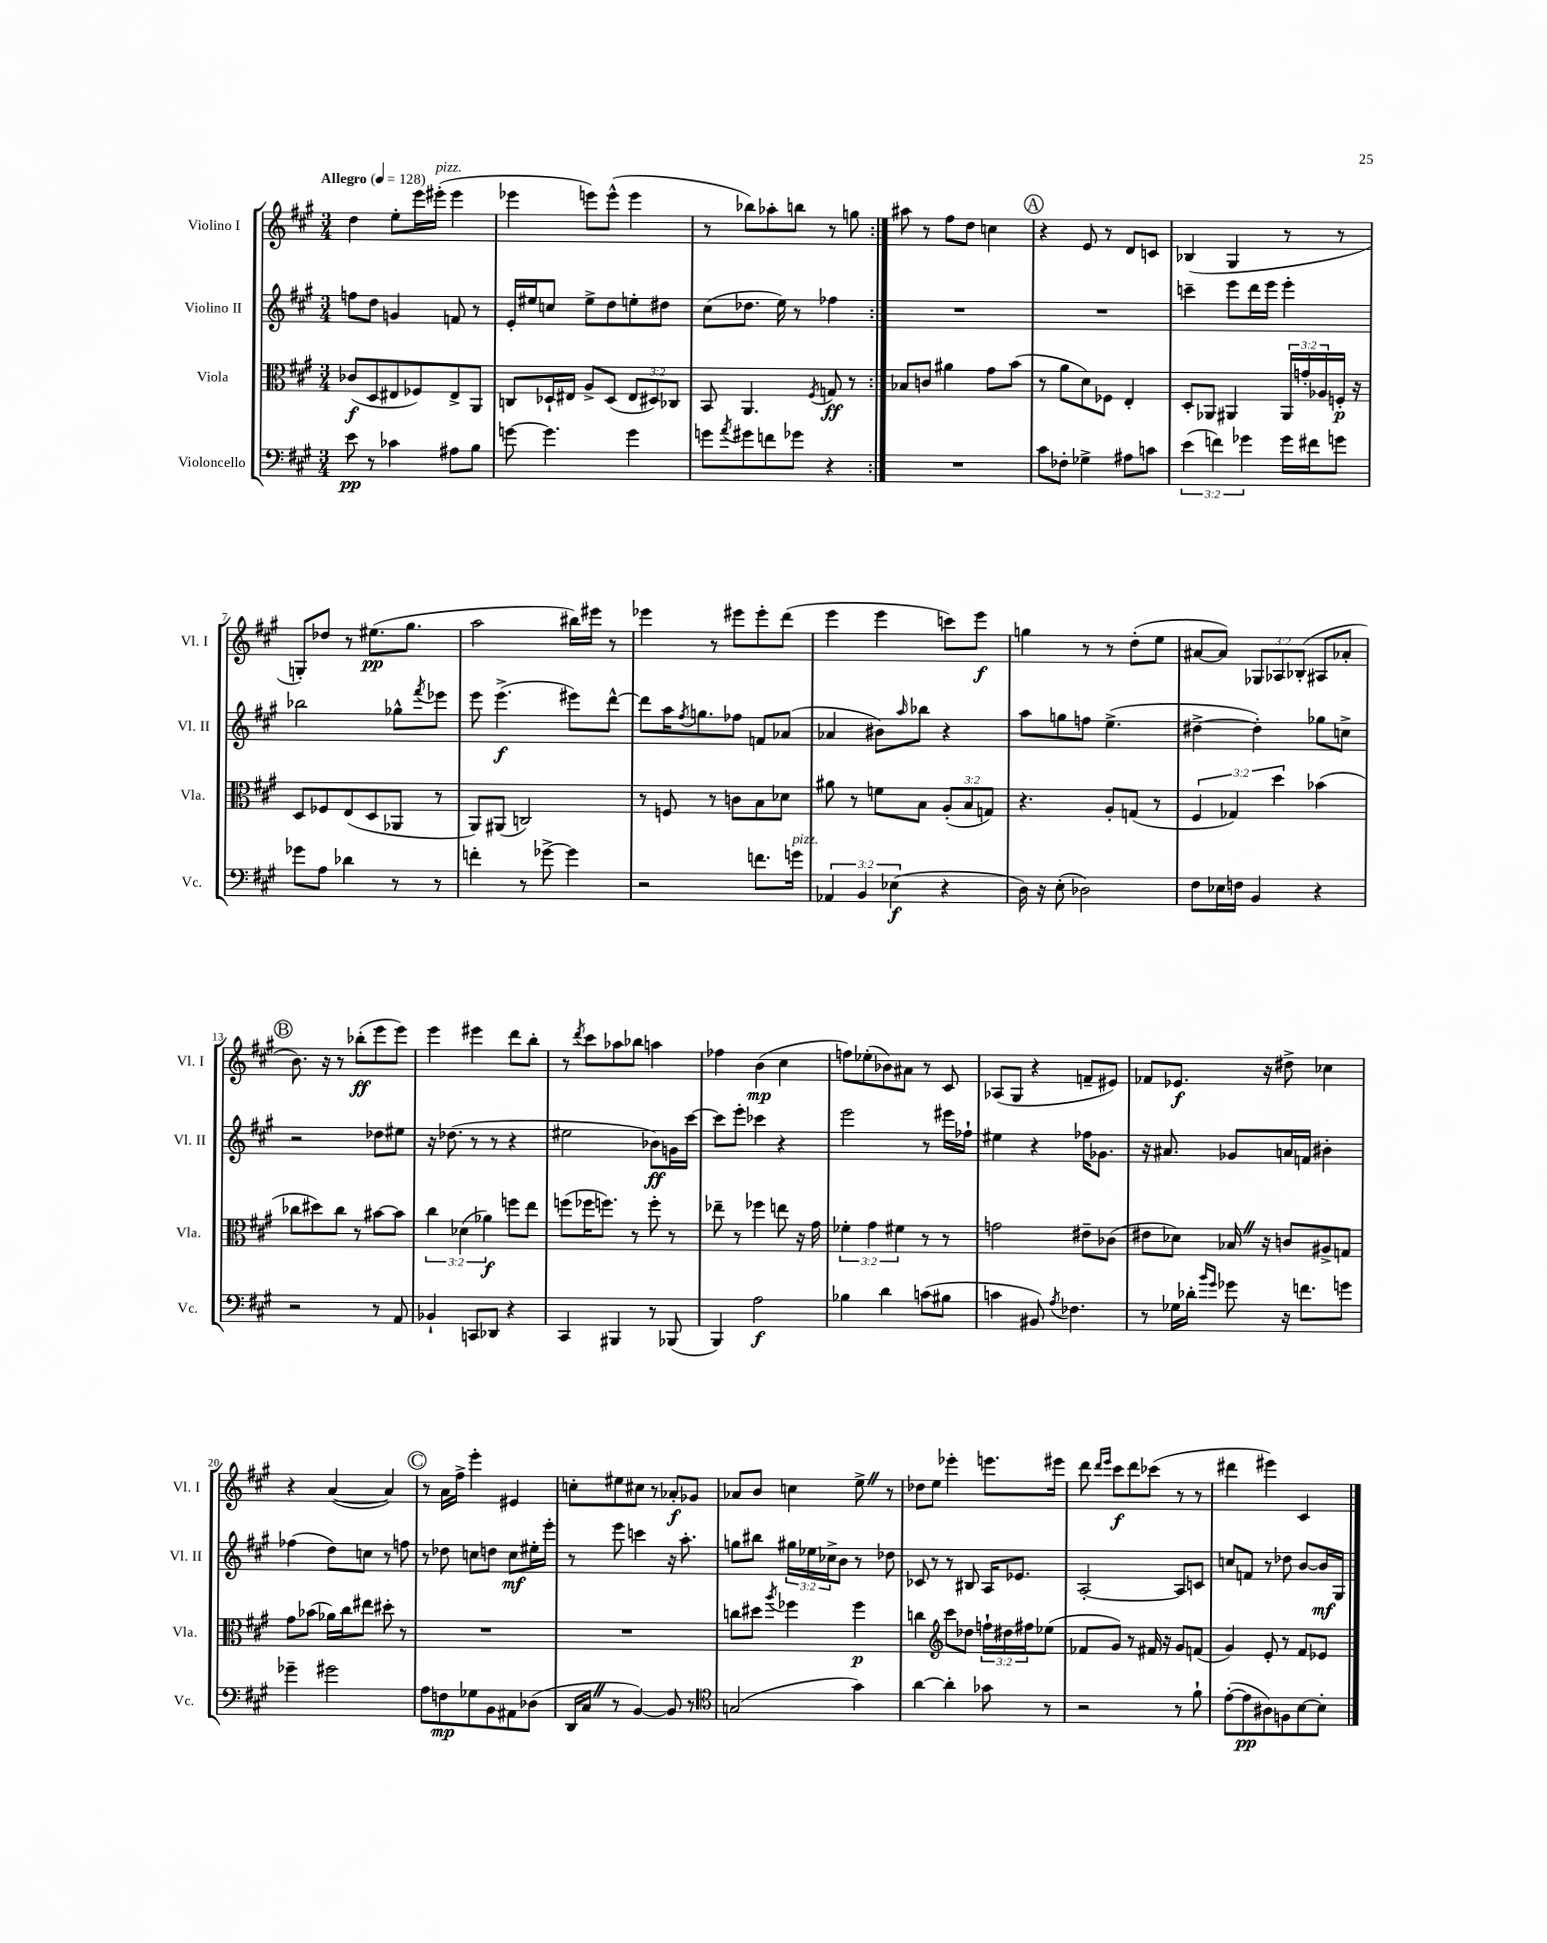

**kern	**kern	**kern	**kern
*staff4	*staff3	*staff2	*staff1
*clefF4	*clefC3	*clefG2	*clefG2
*k[f#c#g#]	*k[f#c#g#]	*k[f#c#g#]	*k[f#c#g#]
*M3/4	*M3/4	*M3/4	*M3/4
*MM128	*MM128	*MM128	*MM128
8e	(8c-	8ff	4dd
8r	8D	8dd	.
4c-	8E#	4g	8ee'
.	8F-)	.	16eee
.	.	.	(16eee#'
8A#	8E#^	8f	4eee#
8B	8AA	8r	.
=	=	=	=
[8g	8C	16e'	4eee-
.	.	16ee#	.
4.g]	16D-`	8cc	.
.	16E#	.	.
.	8A^	8ee#^	8eee)
.	(8D-	8dd	(8eee^^
4g	12E#	8ee'	4eee
.	12D#)	.	.
.	.	8dd#	.
.	12C-	.	.
=	=	=	=
8g	8BB	(8cc#	8r
8qa	.	.	.
8g#	4.AA	8.dd-	8bb-)
8f	.	.	8aa-'
.	.	16ee)	.
8g-	.	8r	8bb
.	8qF#	.	.
4r	8G	4ff-	8r
.	8r	.	8gg
=:|!	=:|!	=:|!	=:|!
2.r	8B-	2.r	8aa#
.	8c	.	8r
.	4a#	.	8ff#
.	.	.	8dd
.	8g#	.	4cc
.	(8b	.	.
=	=	=	=
8c#	8r	2.r	4r
8F-'	8a	.	.
4G-^	8d)	.	8e
.	8F-	.	8r
8A#	4E'	.	8d
8c	.	.	8c
=	=	=	=
(6e	8D'	4ccc~	(4B-
.	8AA-	.	.
6f)	.	.	.
.	4AA#	8eee	4G#
6g-	.	.	.
.	.	16ddd	.
.	.	16eee	.
16g-	24AA#	4eee'	8r
.	24g'	.	.
16f#	.	.	.
.	24A-	.	.
8g	16F'	.	8r
.	16r	.	.
=	=	=	=
8g-	8D	2bb-	8G')
8A	8F-	.	8dd-
4d-	(8E	.	8r
.	8D	.	(8.ee#
8r	8AA-	8gg-^^	.
.	.	.	8.gg#
.	.	8qfff#	.
8r	8r	8eee-	.
=	=	=	=
4f'	8AA)	8eee	2aa
.	(8AA#	(4.eee^	.
8r	2C)	.	.
[8g-^	.	.	.
4g-]	.	8eee#)	16bb#)
.	.	.	16eee#
.	.	[8ddd^^	8r
=	=	=	=
2r	8r	8ddd]	4eee-
.	8F	16aa	.
.	.	8qff#	.
.	.	8.gg	.
.	8r	.	8r
.	8c	8ff-	8eee#
8.f	8B	8f	8eee#'
.	8d-	(8a-	(8ddd
16g	.	.	.
=	=	=	=
6AA-	8a#	4a-	4eee
.	8r	.	.
6BB	.	.	.
.	8f	8b#)	4eee
(6E-	.	.	.
.	.	16qqaa	.
.	8B	8bb-	.
4r	(12A'	4r	8ccc)
.	12B	.	.
.	.	.	8eee
.	12G)	.	.
=	=	=	=
16D)	4.r	8aa	4gg
16r	.	.	.
(8E'	.	8gg	.
2D-)	.	8ff	8r
.	8A'	(4.ee^	8r
.	(8G	.	(8dd'
.	8r	.	8ee
=	=	=	=
8F#	6F#	[4dd#^	[8a#
16E-	.	.	8a#])
.	6G-)	.	.
16F	.	.	.
4BB	.	4dd#'])	12G-
.	6dd	.	12A-
.	.	.	(12B-'
4r	(4b-	8gg-	8A#
.	.	8cc^	8a-'
=	=	=	=
2r	8cc-	2r	8.b)
.	8dd#)	.	.
.	.	.	16r
.	8cc-	.	8r
.	8r	.	(8bb-'
8r	[8b#	8dd-	8eee
8AA	8b#]	8ee#	8eee)
=	=	=	=
4BB-`	6cc#	16r	4eee
.	.	(8.dd-	.
.	(6d-	.	.
8CC	.	8r	4eee#
.	6a-)	.	.
8DD-	.	8r	.
4r	8ff	4r	8ddd
.	8ee	.	8bb'
=	=	=	=
4CC#	(8ff	2ee#	8r
.	.	.	8qddd
.	16ff-	.	8ccc#
.	8.ff)	.	.
4BBB#	.	.	8aa-
.	8r	.	8bb-
8r	8ff'	8b-)	4aa
(8BBB-	8r	16g	.
.	.	[16ccc#	.
=	=	=	=
4BBB)	8ee-~	8ccc#]	4ff-
.	8r	8eee'	.
2A	4ff-	4ccc-	(4b
.	8ee	4r	4cc#
.	16r	.	.
.	16g#	.	.
=	=	=	=
4B-	6f-'	2eee	8ff)
.	.	.	(8ee-'
.	6g#	.	.
4d	.	.	8b-)
.	6f#	.	.
.	.	.	8a#
(8c	8r	8r	8r
8B#	8r	16eee#	8c#
.	.	16ff-`	.
=	=	=	=
4c	2g	4ee#	(8A-
.	.	.	8G#
8BB#)	.	4r	4r
8qA	.	.	.
4.F-	.	.	.
.	8e#~	16ff-	8f~
.	.	8.g-	.
.	(8c-	.	8e#)
=	=	=	=
8r	8e#	16r	8f-
.	.	8.a#	.
16G-	8d-)	.	8.e-
16d-'	.	.	.
16qqb	.	.	.
16qqg#	.	.	.
8g-	16B-	8g-	.
.	16r	.	16r
16r	8c	16a	8dd#^
8.f	.	16f	.
.	8A#^	4b#'	4cc-
8g	8G	.	.
=	=	=	=
4g-~	8g#	(4ff-	4r
.	(8b-	.	.
2g#	16a-)	8dd)	([4a
.	16cc#	.	.
.	8ee#	8cc	.
.	8dd#'	8r	4a])
.	8r	8ff	.
=	=	=	=
8A	2.r	8r	8r
8F	.	8dd-	16a
.	.	.	16ff#^
8G-	.	8cc	4eee'
8BB	.	8dd	.
8AA#	.	8cc	4e#
(8D-	.	16ee#'	.
.	.	16eee'	.
=	=	=	=
16DD	2.r	8r	8cc'
16C#	.	.	.
8r	.	8eee	8ee#
[4BB)	.	4ccc	8cc#
.	.	.	8r
8BB]	.	16r	8a-'
.	.	8.aa'	.
8r	.	.	8g-
=	=	=	=
*clefC4	*	*	*
(2G	8cc	8gg	8a-
.	8dd#	8bb#	8b
.	8qaa	.	.
.	4ff-	24gg#	4cc
.	.	24ee-	.
.	.	24cc-^	.
.	.	8b	.
4g#)	4ff-	8r	8ee^
.	.	8dd-	8r
=	=	=	=
[4a	4cc	8c-	8dd-
.	.	8r	8ee
*	*clefG2	*	*
4a']	8ccc#	8r	4eee-'
.	8dd-	8B#	.
8g-	24ff`	16A	8.eee
.	24dd#	.	.
.	.	8.e-	.
.	24ff#	.	.
8r	(8ee-	.	.
.	.	.	16eee#
=	=	=	=
2r	8f-	[2A'	8ddd
.	.	.	16qqddd
.	.	.	16qqeee
.	8g#)	.	8ccc#
.	8r	.	8ddd
.	16f#	.	(8ccc-
.	16r	.	.
8r	8g#	8A]	8r
8f#`	(8f	8c	8r
=	=	=	=
([8e'	4g#)	8cc	4ddd#
8e]	.	8f	.
8A#)	8e'	8r	4eee#)
8F	8r	8dd-	.
[8B	8f#	[8b	4c#
8B']	8e-	16b]	.
.	.	16G#	.
==	==	==	==
*-	*-	*-	*-
